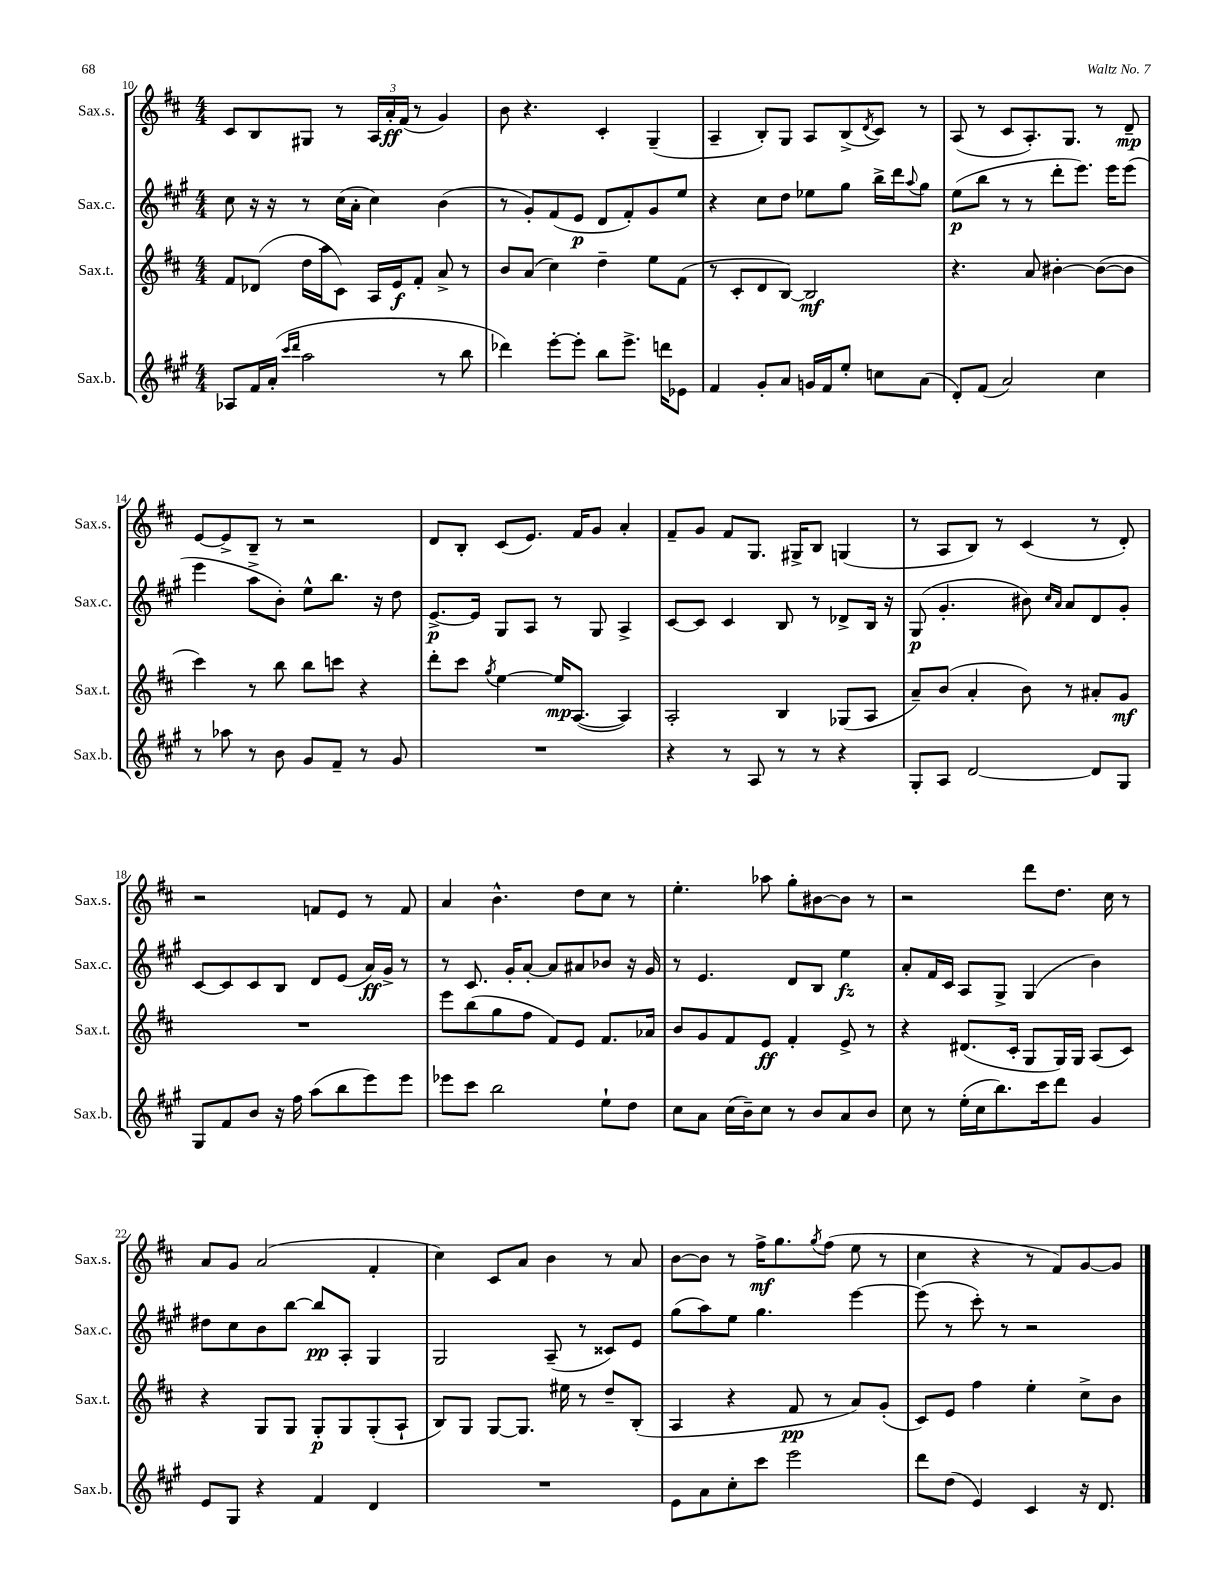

**kern	**kern	**kern	**kern
*staff4	*staff3	*staff2	*staff1
*clefG2	*clefG2	*clefG2	*clefG2
*k[f#c#g#]	*k[f#c#]	*k[f#c#g#]	*k[f#c#]
*M4/4	*M4/4	*M4/4	*M4/4
8A-/L	8f#/L	8cc#\	8c#/L
16f#/L	(8d-/J	16r	8B/
(16a'/JJ	.	16r	.
16qqccc#/LL	.	.	.
16qqddd/JJ	.	.	.
2aa\	16dd\LL	8r	8G#/J
.	16aa\J	.	.
.	8c#\J)	(16cc#\LL	8r
.	.	16a'\JJ	.
.	16A/LL	4cc#\)	24A/LL
.	.	.	24a'/
.	16e/J	.	.
.	.	.	(24f#/JJ
.	8f#'/J	.	8r
8r	8a^/	(4b\	4g/)
8bb\	8r	.	.
=	=	=	=
4ddd-\)	8b/L	8r	8b\
.	(8a/J	8g#'/L)	4.r
[8eee'\L	4cc#\)	(8f#/	.
8eee'\]J	.	8e/J	.
8bb\L	4dd~\	8d/L	4c#'/
8.eee^\J	.	8f#'/)	.
.	8ee\L	8g#/	(4G~/
16ddd\LK	.	.	.
8e-\J	(8f#\J	8ee/J	.
=	=	=	=
4f#/	8r	4r	4A~/
.	8c#'/L	.	.
8g#'/L	8d/	8cc#\L	8B'/L)
8a/J	[8B/J)	8dd\J	8G/J
16g/LL	2B/]	8ee-\L	8A/L
16f#/J	.	.	.
8ee'/J	.	8gg#\J	(8B^/
.	.	.	8qd/
8cc\L	.	16bb^\LL	8c#/J)
.	.	16ddd\J	.
.	.	8qqaa/	.
(8a\J	.	8gg#\J	8r
=	=	=	=
8d'/L)	4.r	(8ee\L	(8A/
(8f#/J	.	8bb\J	8r
2a/)	.	8r	8c#/L
.	8a/	8r	8.A'/)
.	[4b#'\	8ddd'\L	.
.	.	.	8.G/J
.	.	8.eee\J)	.
4cc#\	(8b#\_L	.	8r
.	.	16eee\LK	.
.	8b#\]J	(8eee\J	8d~/
=	=	=	=
8r	4ccc#\)	4eee\	[8e/L
8aa-\	.	.	8e^/]
8r	8r	8aa^\L	8B~/J
8b\	8bb\	8b'\J)	8r
8g#/L	8bb\L	8ee^^\L	2r
8f#~/J	8ccc\J	8.bb\J	.
8r	4r	.	.
.	.	16r	.
8g#/	.	8dd\	.
=	=	=	=
1r	8ddd'\L	[8.e^/L	8d/L
.	8ccc#\J	.	8B'/J
.	.	16e/]Jk	.
.	8qgg/	.	.
.	[4ee\	8G#/L	(8c#/L
.	.	8A/J	8.e/J)
.	16ee/]LK	8r	.
.	([8.A/J	.	16f#/LK
.	.	8G#/	8g/J
.	4A/])	4A^/	4a'/
=	=	=	=
4r	2A'/	[8c#/L	8f#~/L
.	.	8c#/]J	8g/J
8r	.	4c#/	8f#/L
8A/	.	.	8.G/J
8r	4B/	8B/	.
.	.	.	16G#^/LK
8r	.	8r	8B/J
4r	(8G-/L	8d-^/L	(4G/
.	8A/J	16B/Jk	.
.	.	16r	.
=	=	=	=
8G#'/L	8a~/L)	(8G#/	8r
8A/J	(8b/J	4.g#'/	8A/L
[2d/	4a'/	.	8B/J)
.	.	.	8r
.	8b\)	8b#\)	(4c#/
.	.	16qqcc#/LL	.
.	.	16qqa/JJ	.
.	8r	8a/L	.
8d/]L	8a#'/L	8d/	8r
8G#/J	8g/J	8g#'/J	8d'/)
=	=	=	=
8G#/L	1r	[8c#/L	2r
8f#/	.	8c#/]	.
8b/J	.	8c#/	.
16r	.	8B/J	.
16ff#\	.	.	.
(8aa\L	.	8d/L	8f/L
8bb\	.	(8e/J	8e/J
8eee\)	.	16a/LL)	8r
.	.	16g#^/JJ	.
8eee\J	.	8r	8f/
=	=	=	=
8eee-\L	8eee\L	8r	4a/
8ccc#\J	(8bb\	8.c#/	.
2bb\	8gg\	.	4.b^^\
.	.	16g#'/LK	.
.	8ff#\J	[8a'/J	.
.	8f#/L)	8a/]L	.
.	8e/J	8a#/	8dd\L
8ee`\L	8.f#/L	8b-/J	8cc#\J
8dd\J	.	16r	8r
.	16a-/Jk	16g#/	.
=	=	=	=
8cc#\L	8b/L	8r	4.ee'\
8a\J	8g/	4.e/	.
(16cc#\LL	8f#/	.	.
16b~\J)	.	.	.
8cc#\J	8e/J	.	8aa-\
8r	4f#'/	8d/L	8gg'\L
8b/L	.	8B/J	[8b#\
8a/	8e^/	4ee\	8b#\]J
8b/J	8r	.	8r
=	=	=	=
8cc#\	4r	8a'/L	2r
8r	.	16f#/L	.
.	.	16c#/JJ	.
(16ee'\LL	(8.d#/L	8A/L	.
16cc#\J	.	.	.
8.bb\)	.	8G#^/J	.
.	16c#'/Jk	.	.
.	8G/L	(4G#/	8ddd\L
16ccc#\k	.	.	.
8ddd\J	16G/L)	.	8.dd\J
.	16G/JJ	.	.
4g#/	(8A/L	4b\)	.
.	.	.	16cc#\
.	8c#/J)	.	8r
=	=	=	=
8e/L	4r	8dd#\L	8a/L
8G#/J	.	8cc#\	8g/J
4r	8G/L	8b\	(2a/
.	8G/J	[8bb\J	.
4f#/	8G'/L	8bb/]L	.
.	8G/	8A'/J	.
4d/	(8G'/	4G#/	4f#'/
.	8A`/J	.	.
=	=	=	=
1r	8B/L)	2G#/	4cc#\)
.	8G/J	.	.
.	[8G/L	.	8c#/L
.	8.G/]J	.	8a/J
.	.	(8A~/	4b\
.	16ee#\	.	.
.	8r	8r	.
.	8dd~/L	8c##/L)	8r
.	(8B'/J	8e/J	8a/
=	=	=	=
8e\L	4A/	(8gg#\L	[8b\L
8a\	.	8aa\)	8b\]J
8cc#'\	4r	8ee\J	8r
8ccc#\J	.	4.gg#\	16ff#^\LK
.	.	.	8.gg\
2eee\	8f#/	.	.
.	.	.	8qgg/
.	8r	.	(8ff#\J
.	8a/L)	[4eee\	8ee\
.	(8g'/J	.	8r
=	=	=	=
8ddd\L	8c#/L)	(8eee\]	4cc#\
(8dd\J	8e/J	8r	.
4e/)	4ff#\	8ccc#'\)	4r
.	.	8r	.
4c#/	4ee'\	2r	8r
.	.	.	8f#/L)
16r	8cc#^\L	.	[8g/
8.d/	.	.	.
.	8b\J	.	8g/]J
==	==	==	==
*-	*-	*-	*-
